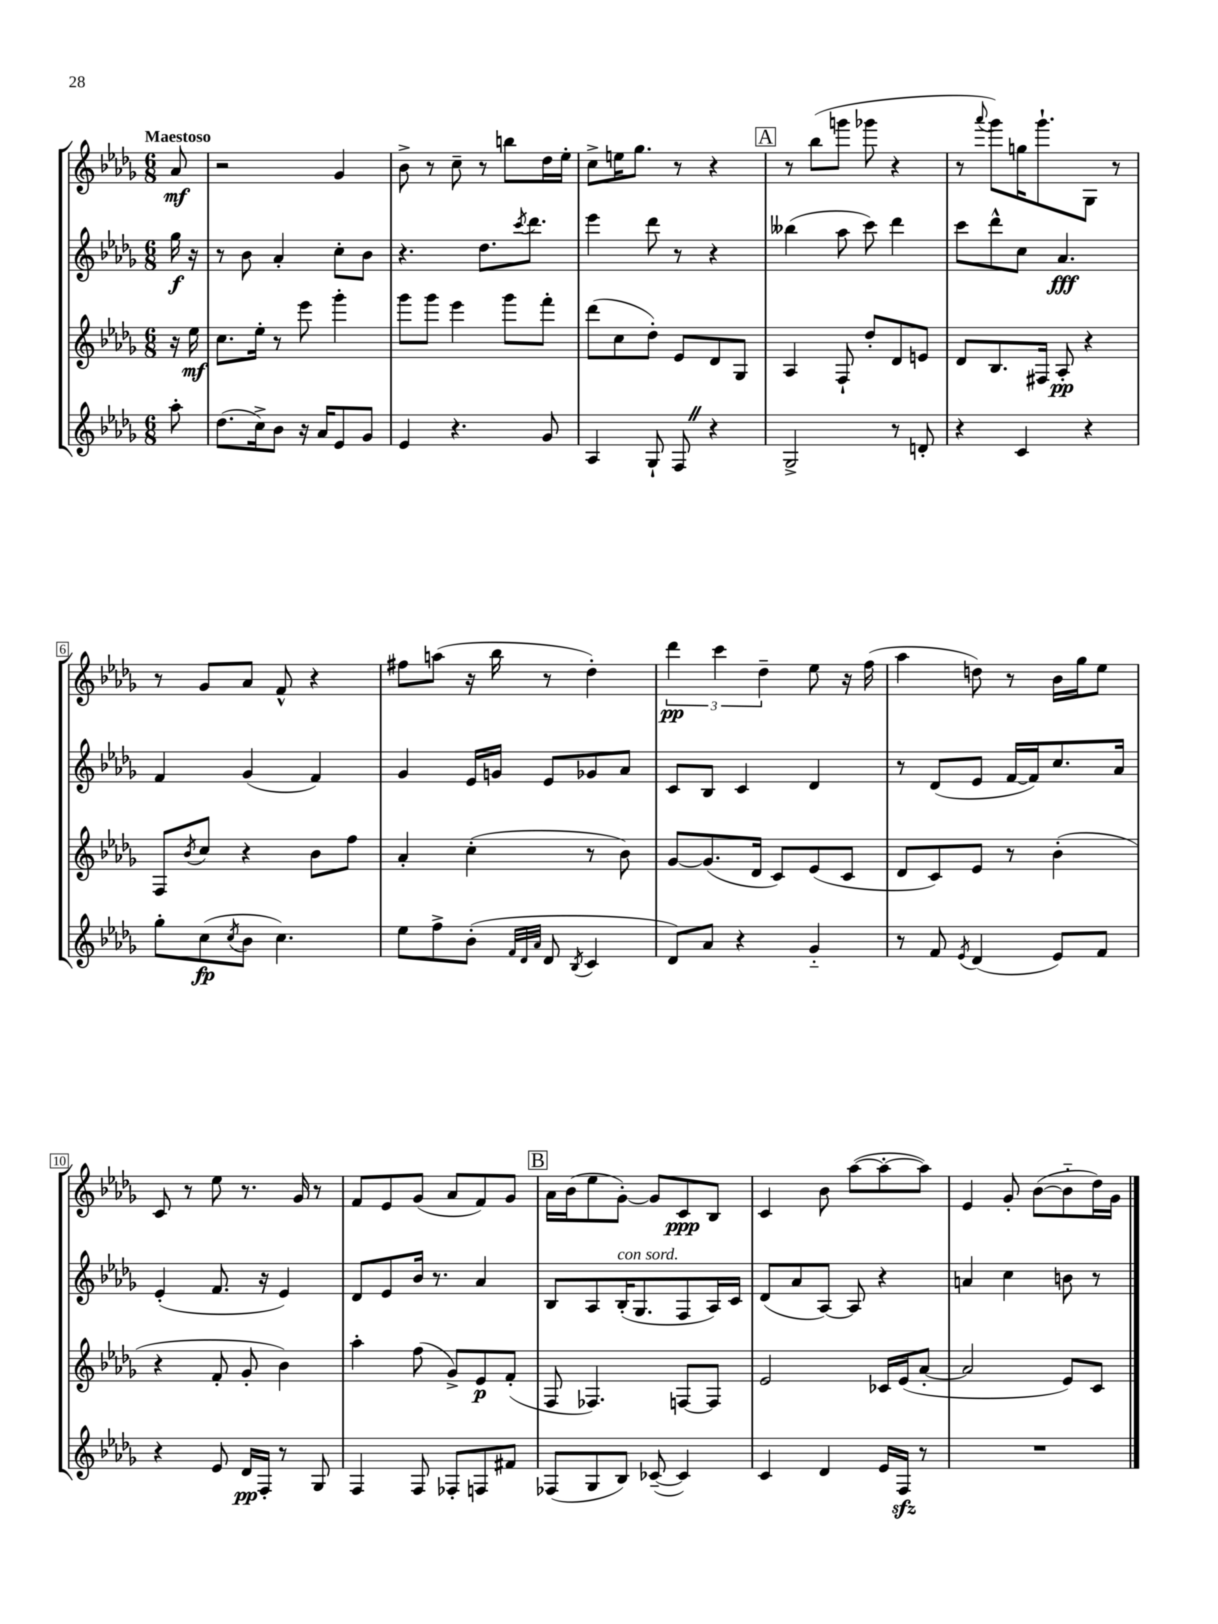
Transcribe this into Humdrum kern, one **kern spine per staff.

**kern	**dynam	**kern	**dynam	**kern	**dynam	**kern	**dynam
*part4	*part4	*part3	*part3	*part2	*part2	*part1	*part1
*staff4	*staff4	*staff3	*staff3	*staff2	*staff2	*staff1	*staff1
*clefG2	*	*clefG2	*	*clefG2	*	*clefG2	*
*k[b-e-a-d-g-]	*	*k[b-e-a-d-g-]	*	*k[b-e-a-d-g-]	*	*k[b-e-a-d-g-]	*
*M6/8	*	*M6/8	*	*M6/8	*	*M6/8	*
=	=	=	=	=	=	=	=
!	!	!	!	!	!	!LO:TX:a:B:t=Maestoso	!
8aa-'\	.	16r	.	16gg-\	f	8a-/	mf
.	.	16ee-\	mf	16r	.	.	.
=1	=1	=1	=1	=1	=1	=1	=1
(8.dd-\L	.	8.cc\L	.	8r	.	2r	.
.	.	.	.	8b-\	.	.	.
16cc^\k)	.	16ee-'\Jk	.	.	.	.	.
8b-\J	.	8r	.	4a-'/	.	.	.
16r	.	8eee-\	.	.	.	.	.
16a-/KL	.	.	.	.	.	.	.
8e-/	.	4ggg-'\	.	8cc'\L	.	4g-/	.
8g-/J	.	.	.	8b-\J	.	.	.
=2	=2	=2	=2	=2	=2	=2	=2
4e-/	.	8ggg-\L	.	4.r	.	8b-^\	.
.	.	8ggg-\J	.	.	.	8r	.
4.r	.	4eee-\	.	.	.	8cc~\	.
.	.	.	.	8.dd-\L	.	8r	.
.	.	8ggg-\L	.	.	.	8bbn\L	.
.	.	.	.	8qccc/	.	.	.
.	.	.	.	8.ddd-\J	.	.	.
8g-/	.	8fff'\J	.	.	.	16dd-\L	.
.	.	.	.	.	.	16ee-'\JJ	.
=3	=3	=3	=3	=3	=3	=3	=3
4A-/	.	(8ddd-\L	.	4eee-\	.	8cc^\L	.
.	.	8cc\	.	.	.	16een\K	.
.	.	.	.	.	.	8.gg-\J	.
8G-`/	.	8dd-'\J)	.	8ddd-\	.	.	.
8FZ/	.	8e-/L	.	8r	.	8r	.
4r	.	8d-/	.	4r	.	4r	.
.	.	8G-/J	.	.	.	.	.
!!LO:REH:place=s1:t=A
=4	=4	=4	=4	=4	=4	=4	=4
2G-^/	.	4A-/	.	(4bb--X\	.	8r	.
.	.	.	.	.	.	(8bb-\L	.
.	.	8F`/	.	8aa-\	.	8gggn\J	.
.	.	8dd-'/L	.	8ccc\)	.	8ggg-X\	.
8r	.	8d-/	.	4ddd-\	.	4r	.
8dn'/	.	8en/J	.	.	.	.	.
=5	=5	=5	=5	=5	=5	=5	=5
4r	.	8d-/L	.	8ccc\L	.	8r	.
.	.	.	.	.	.	8qqaaa-/	.
.	.	8.B-/	.	8ddd-^^\	.	8ggg-\L)	.
4c/	.	.	.	8cc\J	.	16ggn\K	.
.	.	16F#X/Jk	.	.	.	8.ggg-`\	.
.	.	8A-'/	pp	4.a-/	fff	.	.
4r	.	4r	.	.	.	8G-\J	.
.	.	.	.	.	.	8r	.
!!LO:LB:g=z
=6	=6	=6	=6	=6	=6	=6	=6
8gg-'\L	.	8F/L	.	4f/	.	8r	.
.	.	8qb-/	.	.	.	.	.
(8cc\	fp	8cc/J	.	.	.	8g-/L	.
8qcc/	.	.	.	.	.	.	.
8b-\J	.	4r	.	(4g-/	.	8a-/J	.
4.cc\)	.	.	.	.	.	8f^^/	.
.	.	8b-\L	.	4f/)	.	4r	.
.	.	8ff\J	.	.	.	.	.
=7	=7	=7	=7	=7	=7	=7	=7
8ee-\L	.	4a-'/	.	4g-/	.	8ff#X\L	.
8ff^\	.	.	.	.	.	(8aan\J	.
(8b-'\J	.	(4cc'\	.	16e-/LL	.	16r	.
.	.	.	.	16gn/JJ	.	16bb-\	.
32qqf/LLL	.	.	.	.	.	.	.
32qqd-/	.	.	.	.	.	.	.
32qqa-/JJJ	.	.	.	.	.	.	.
8d-/	.	.	.	8e-/L	.	8r	.
8qB-/	.	.	.	.	.	.	.
4c/	.	8r	.	8g-X/	.	4dd-'\)	.
.	.	8b-\)	.	8a-/J	.	.	.
=8	=8	=8	=8	=8	=8	=8	=8
8d-/L)	.	[8g-/L	.	8c/L	.	6ddd-\	pp
8a-/J	.	(8.g-/]	.	8B-/J	.	.	.
.	.	.	.	.	.	6ccc\	.
4r	.	.	.	4c/	.	.	.
.	.	16d-/Jk	.	.	.	.	.
.	.	.	.	.	.	6dd-~\	.
.	.	8c/L)	.	.	.	.	.
4g-/	.	(8e-/	.	4d-/	.	8ee-\	.
.	.	8c/J	.	.	.	16r	.
.	.	.	.	.	.	(16ff\	.
=9	=9	=9	=9	=9	=9	=9	=9
8r	.	8d-/L	.	8r	.	4aa-\	.
8f/	.	8c/)	.	(8d-/L	.	.	.
8qe-/	.	.	.	.	.	.	.
(4d-/	.	8e-/J	.	8e-/J	.	8ddn\)	.
.	.	8r	.	[16f/LL	.	8r	.
.	.	.	.	16f/J])	.	.	.
8e-/L)	.	(4b-'\	.	8.cc/	.	16b-\LL	.
.	.	.	.	.	.	16gg-\J	.
8f/J	.	.	.	.	.	8ee-\J	.
.	.	.	.	16a-/Jk	.	.	.
!!LO:LB:g=z
=10	=10	=10	=10	=10	=10	=10	=10
4r	.	4r	.	(4e-'/	.	8c/	.
.	.	.	.	.	.	8r	.
8e-/	.	8f'/	.	8.f/	.	8ee-\	.
16d-/LL	pp	8g-'/	.	.	.	8.r	.
16F'/JJ	.	.	.	16r	.	.	.
8r	.	4b-\)	.	4e-/)	.	.	.
.	.	.	.	.	.	16g-/	.
8G-/	.	.	.	.	.	8r	.
=11	=11	=11	=11	=11	=11	=11	=11
4F/	.	4aa-'\	.	8d-/L	.	8f/L	.
.	.	.	.	8e-/	.	8e-/	.
8F/	.	(8ff\	.	16b-/Jk	.	(8g-/J	.
.	.	.	.	8.r	.	.	.
8F-X'/L	.	8g-^/L)	.	.	.	8a-/L	.
8Fn/	.	8e-/	p	4a-/	.	8f/)	.
8f#X/J	.	(8f'/J	.	.	.	8g-/J	.
!!LO:REH:place=s1:t=B
=12	=12	=12	=12	=12	=12	=12	=12
(8F-X/L	.	8F/	.	8B-/L	.	16a-\LL	.
.	.	.	.	.	.	(16b-\J	.
8G-/	.	4.F-X/)	.	8A-/	.	8ee-\	.
!	!	!	!	!LO:TX:a:i:t=con sord.	!	!	!
8B-/J)	.	.	.	(16B-'/K	.	[8g-'\J)	.
.	.	.	.	8.G-/	.	.	.
([8c-X~/	.	.	.	.	.	8g-/L]	.
4c-/])	.	[8Fn/L	.	8F/	.	8c/	ppp
.	.	8F/J]	.	16A-/L)	.	8B-/J	.
.	.	.	.	16c/JJ	.	.	.
=13	=13	=13	=13	=13	=13	=13	=13
4c/	.	2e-/	.	(8d-/L	.	4c/	.
.	.	.	.	8a-/	.	.	.
4d-/	.	.	.	[8A-/J)	.	8b-\	.
.	.	.	.	8A-/]	.	([8aa-\L	.
16e-/LL	.	16c-X/LL	.	4r	.	8aa-'\_	.
16Fzz/JJ	.	(16e-/J	.	.	.	.	.
8r	.	[8a-'/J	.	.	.	8aa-\J])	.
=14	=14	=14	=14	=14	=14	=14	=14
2.r	.	2a-/]	.	4an/	.	4e-/	.
.	.	.	.	4cc\	.	8g-'/	.
.	.	.	.	.	.	([8b-\L	.
.	.	8e-/L)	.	8bn\	.	8b-\]	.
.	.	8c/J	.	8r	.	16dd-\L)	.
.	.	.	.	.	.	16g-\JJ	.
==	==	==	==	==	==	==	==
*-	*-	*-	*-	*-	*-	*-	*-
